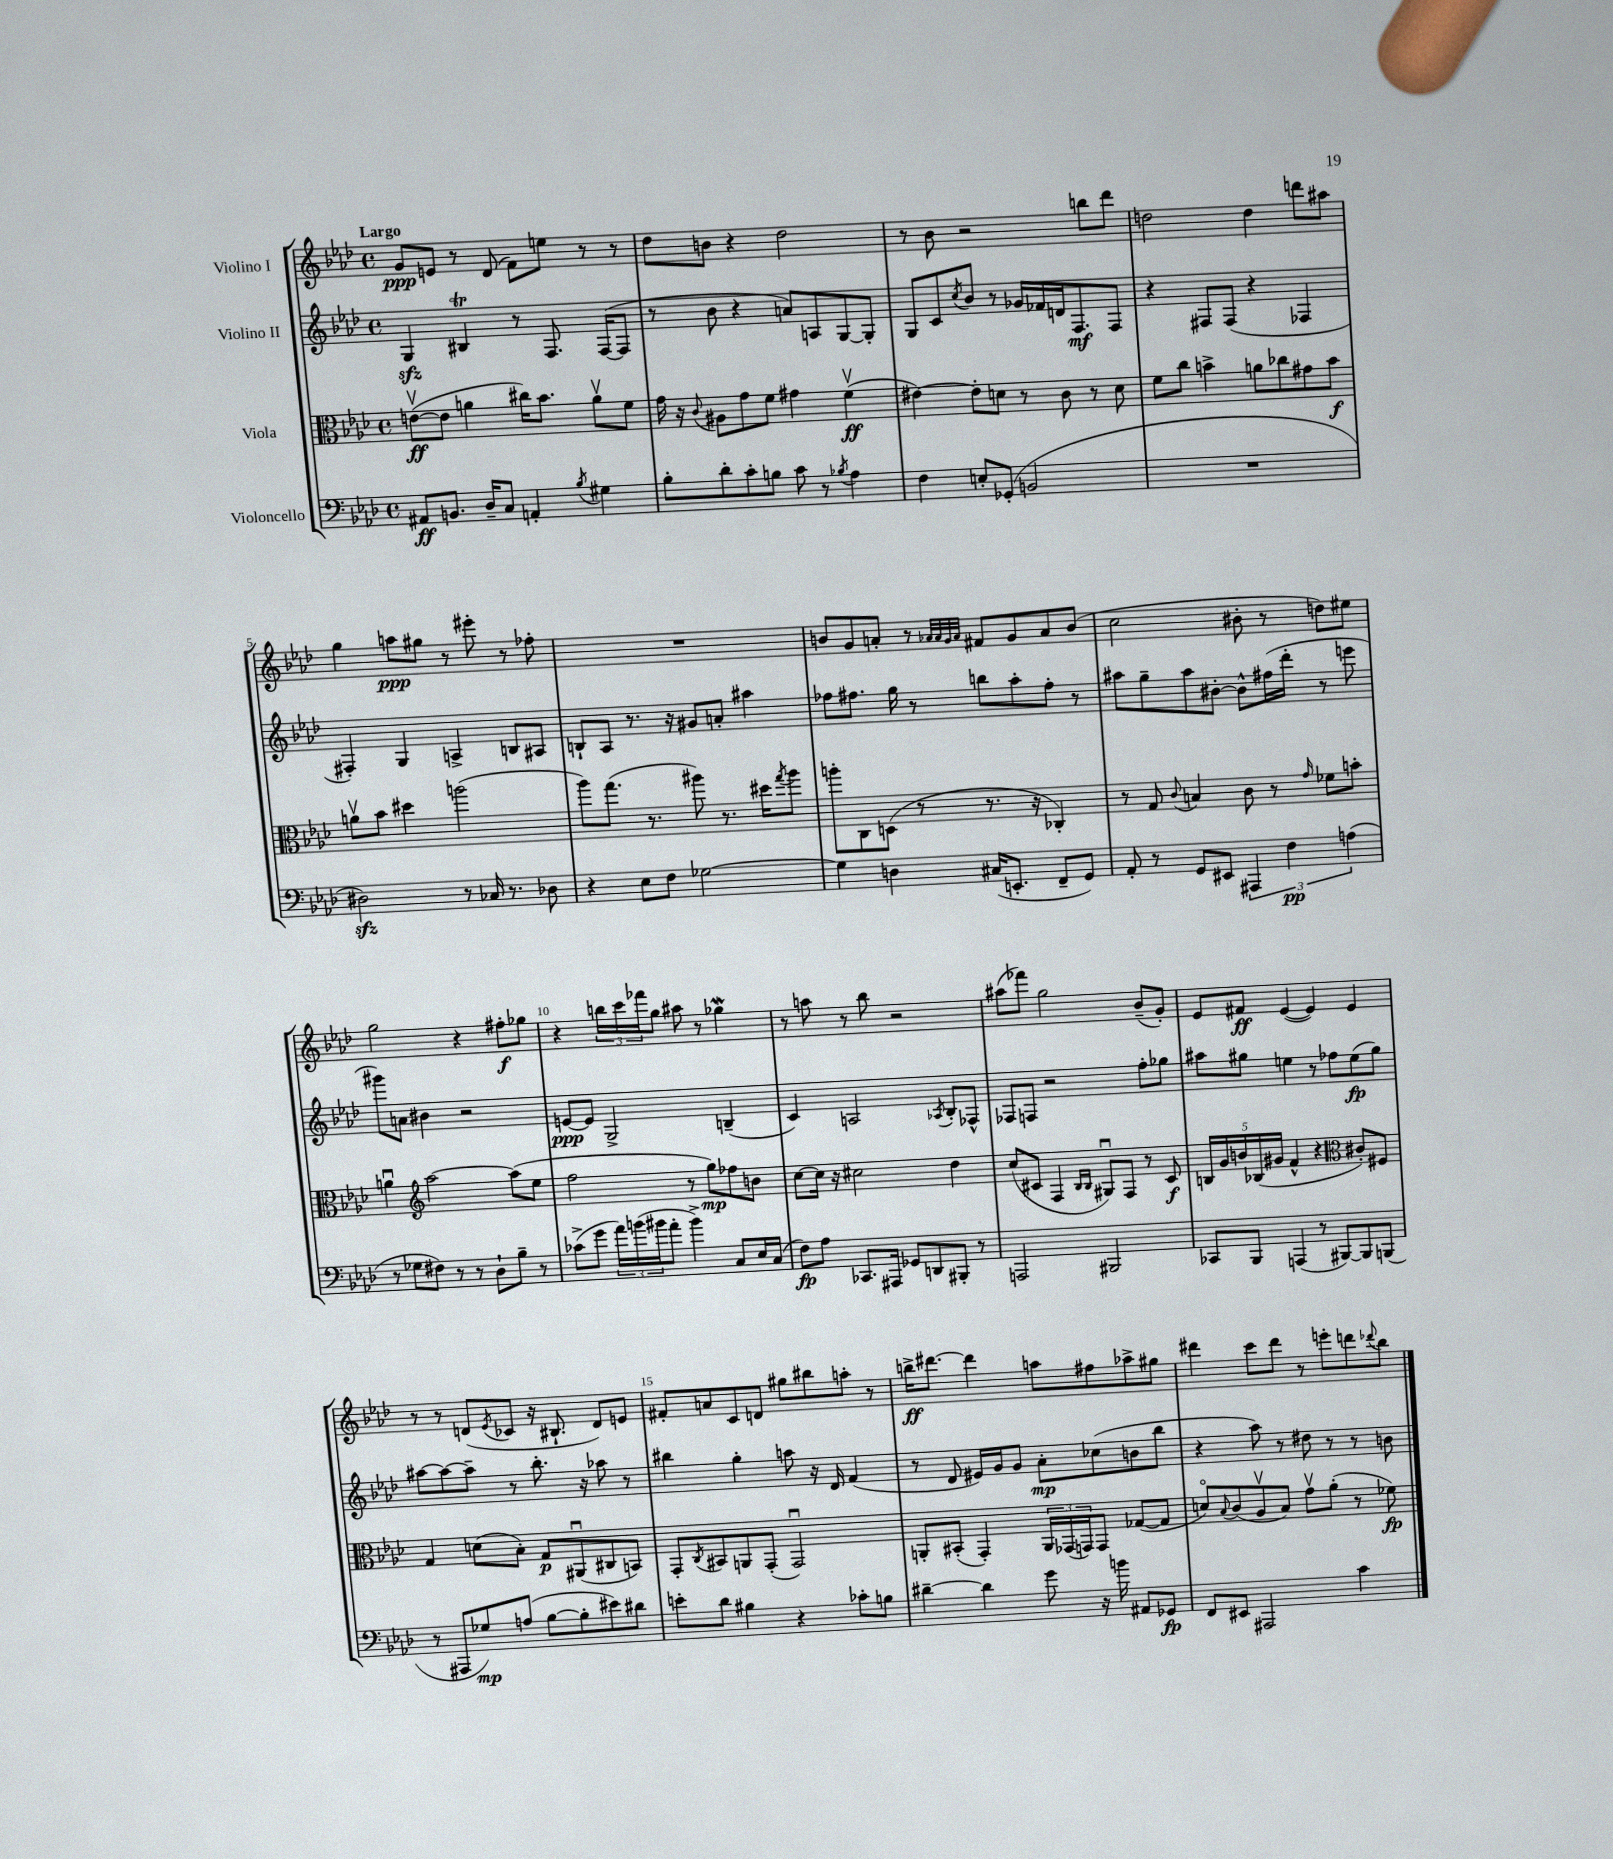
<<
\new StaffGroup <<
\new Staff = "s0" \with { instrumentName = "Violino I" } {
    \clef treble \key aes \major \defaultTimeSignature \time 4/4 \tempo "Largo"
    g'8\ppp e'8 r8 des'8( f'8) e''8 r8 r8 |
    des''8 b'8 r4 des''2 |
    r8 bes'8 r2 b''8 des'''8 |
    d''2 d''4 d'''8 ais''8 |
    g''4 a''8\ppp gis''8 r8 eis'''8-. r8 fes''8-. |
    R1 |
    b'8 g'8 a'8-. r8 \grace { aes'32 aes'32 g'32 aes'32 } fis'8 g'8 aes'8 b'8( |
    c''2 bis'8-. r8 d''8) eis''8 |
    g''2 r4 fis''8-.\f ges''8 |
    r4 \tuplet 3/2 { b''16 c'''16 fes'''16 } g''8 ais''8 r8 ges''4\mordent |
    r8 a''8 r8 bes''8 r2 |
    ais''8( fes'''8) g''2 bes'8--( g'8-.) |
    ees'8 fis'8\ff ees'4~( ees'4) ees'4 |
    r8 r8 d'8( \acciaccatura { ees'8 } ces'8 r16 bis8.-! d'8) e'8 |
    fis'8-. a'8 c'8 d'8 gis''8 bis''8 a''8-. r8 |
    b''16->\ff dis'''8.~ dis'''4 a''8 fis''8 aes''8-> gis''8 |
    dis'''4 c'''8 dis'''8 r8 e'''8-. d'''8 \appoggiatura { des'''8 } bes''8 \bar "|." |
}
\new Staff = "s1" \with { instrumentName = "Violino II" } {
    \clef treble \key aes \major \defaultTimeSignature \time 4/4
    g4\sfz bis4\trill r8 f8. f16~( f8 |
    r8 bes'8 r4 a'8) a8 g8~ g8-. |
    g8 c'8 \acciaccatura { c''8 } bes'8 r8 ges'16 fes'16 d'16 f8.\mf f8 |
    r4 fis8 fis8( r4 fes4 |
    fis4-.) g4 a4-> b8 ais8 |
    b8-! aes8 r8. r16 gis'8 a'8-. ais''4 |
    fes''8 fis''8. g''16 r8 b''8 aes''8-. fis''8-. r8 |
    ais''8 g''8-- ais''8 bis'8~-. bis'8-^ fis''16( des'''16-. r8 e'''8 |
    gis'''8) a'8 bis'4 r2 |
    e'8~\ppp e'8 g2-> b4--( |
    c'4) a2 \acciaccatura { aes8 } bes8-. fes8-^ |
    fes8 f8 r2 f''8-. ges''8 |
    ais''8 gis''8 e''4 r8 fes''8 e''8\fp( gis''8) |
    ais''8~ ais''8~ ais''8-- r8 bes''8.-. r16 aes''8 r8 |
    bis''4 g''4-. a''8 r16 des'16 f'4( |
    r8 des'8 eis'16) g'16 g'8 aes'8-.\mp ces''8( b'8 bes''8 |
    r4 aes''8) r8 dis''8 r8 r8 b'8 \bar "|." |
}
\new Staff = "s2" \with { instrumentName = "Viola" } {
    \clef alto \key aes \major \defaultTimeSignature \time 4/4
    e'8~\upbow\ff( e'8 a'4 cis''16) bes'8. a'8\upbow f'8 |
    g'16 r16 \appoggiatura { c'8 } ais8 g'8 f'8 gis'4 f'4\upbow\ff( |
    eis'4~) eis'8-. d'8 r8 c'8 r8 d'8 |
    f'8 c''8 b'4-> a'8 ces''8 gis'8 b'8\f |
    a'8\upbow bes'8 dis''4 a''2( |
    aes''8) g''8.( r8. ais''8) r8. dis''16 \acciaccatura { g''8 } ais''8 |
    a''8-. c8 d8( r8 r8. r16 ces4-.) |
    r8 g8 \appoggiatura { c'8 } b4 c'8 r8 \grace { g'16 } fes'8 b'8-. |
    a'4\downbow \clef treble aes''2~ aes''8( ees''8 |
    f''2 r8 g''8\mp) fes''8 b'8 |
    c''8~ c''16 r16 cis''2 des''4 |
    c''8( cis'8 f4 \grace { bes16 bes16 } gis8\downbow) f8 r8 cis'8\f |
    \tuplet 5/4 { b16 g'16 b'16 bes16( gis'16 } f'4-^ r4 \clef alto cis'8-.) fis8 |
    g4 d'8( bes8-.) g8\p ais,8\downbow( cis8 b,8) |
    g,8-. \acciaccatura { c8 } bis,8 a,8 g,8-.( g,2\downbow) |
    a,8-. bis,8-.( g,4-.) \tuplet 3/2 { a,16 ges,16( g,16) } g,8 ges8~( ges8 |
    d'8\flageolet) \appoggiatura { bes8 } c'8( aes8\upbow bes8) g'8\upbow aes'8-.( r8 fes'8\fp) \bar "|." |
}
\new Staff = "s3" \with { instrumentName = "Violoncello" } {
    \clef bass \key aes \major \defaultTimeSignature \time 4/4
    ais,8\ff b,8. des16-- c8 a,4-. \acciaccatura { bes8 } gis4 |
    bes8-. des'8-. c'8-. b8 c'8 r8 \acciaccatura { bes8 } aes4 |
    f4 e8-. ges,8-.( b,2 |
    R1 |
    dis2\sfz) r8 ces16 r8. des8 |
    r4 ees8 f8 ges2~ |
    ges4 d4 cis16( e,8.-. f,8-- g,8) |
    aes,8-. r8 g,8 eis,8 \tuplet 3/2 { ais,,4 f4\pp a4( } |
    r8 ges8 fis8) r8 r8 des8-! bes8-- r8 |
    ces'8->( g'8 \tuplet 3/2 { aes'16) b'16( bis'16 } aes'8-. bis'4->) c8 ees16 c16( |
    f8\fp) aes8 ces,8. ais,,16 ges,8 d,8 bis,,8-. r8 |
    a,,2 bis,,2 |
    ces,8 bes,,8 a,,4( r8 bis,,8~) bis,,8 b,,8( |
    r8 ais,,8 ges8\mp) a8( bes8~ bes8-. eis'8) dis'8 |
    e'8-. des'8 bis4 r4 ces'8-. b8 |
    dis'4~-- dis'4 g'8 r16 b'16 ais,8 ges,8\fp |
    f,8 eis,8 ais,,2 c'4 \bar "|." |
}
>>
>>
\layout { \context { \Score \override BarNumber.break-visibility = ##(#f #t #t) barNumberVisibility = #(every-nth-bar-number-visible 5) } }
